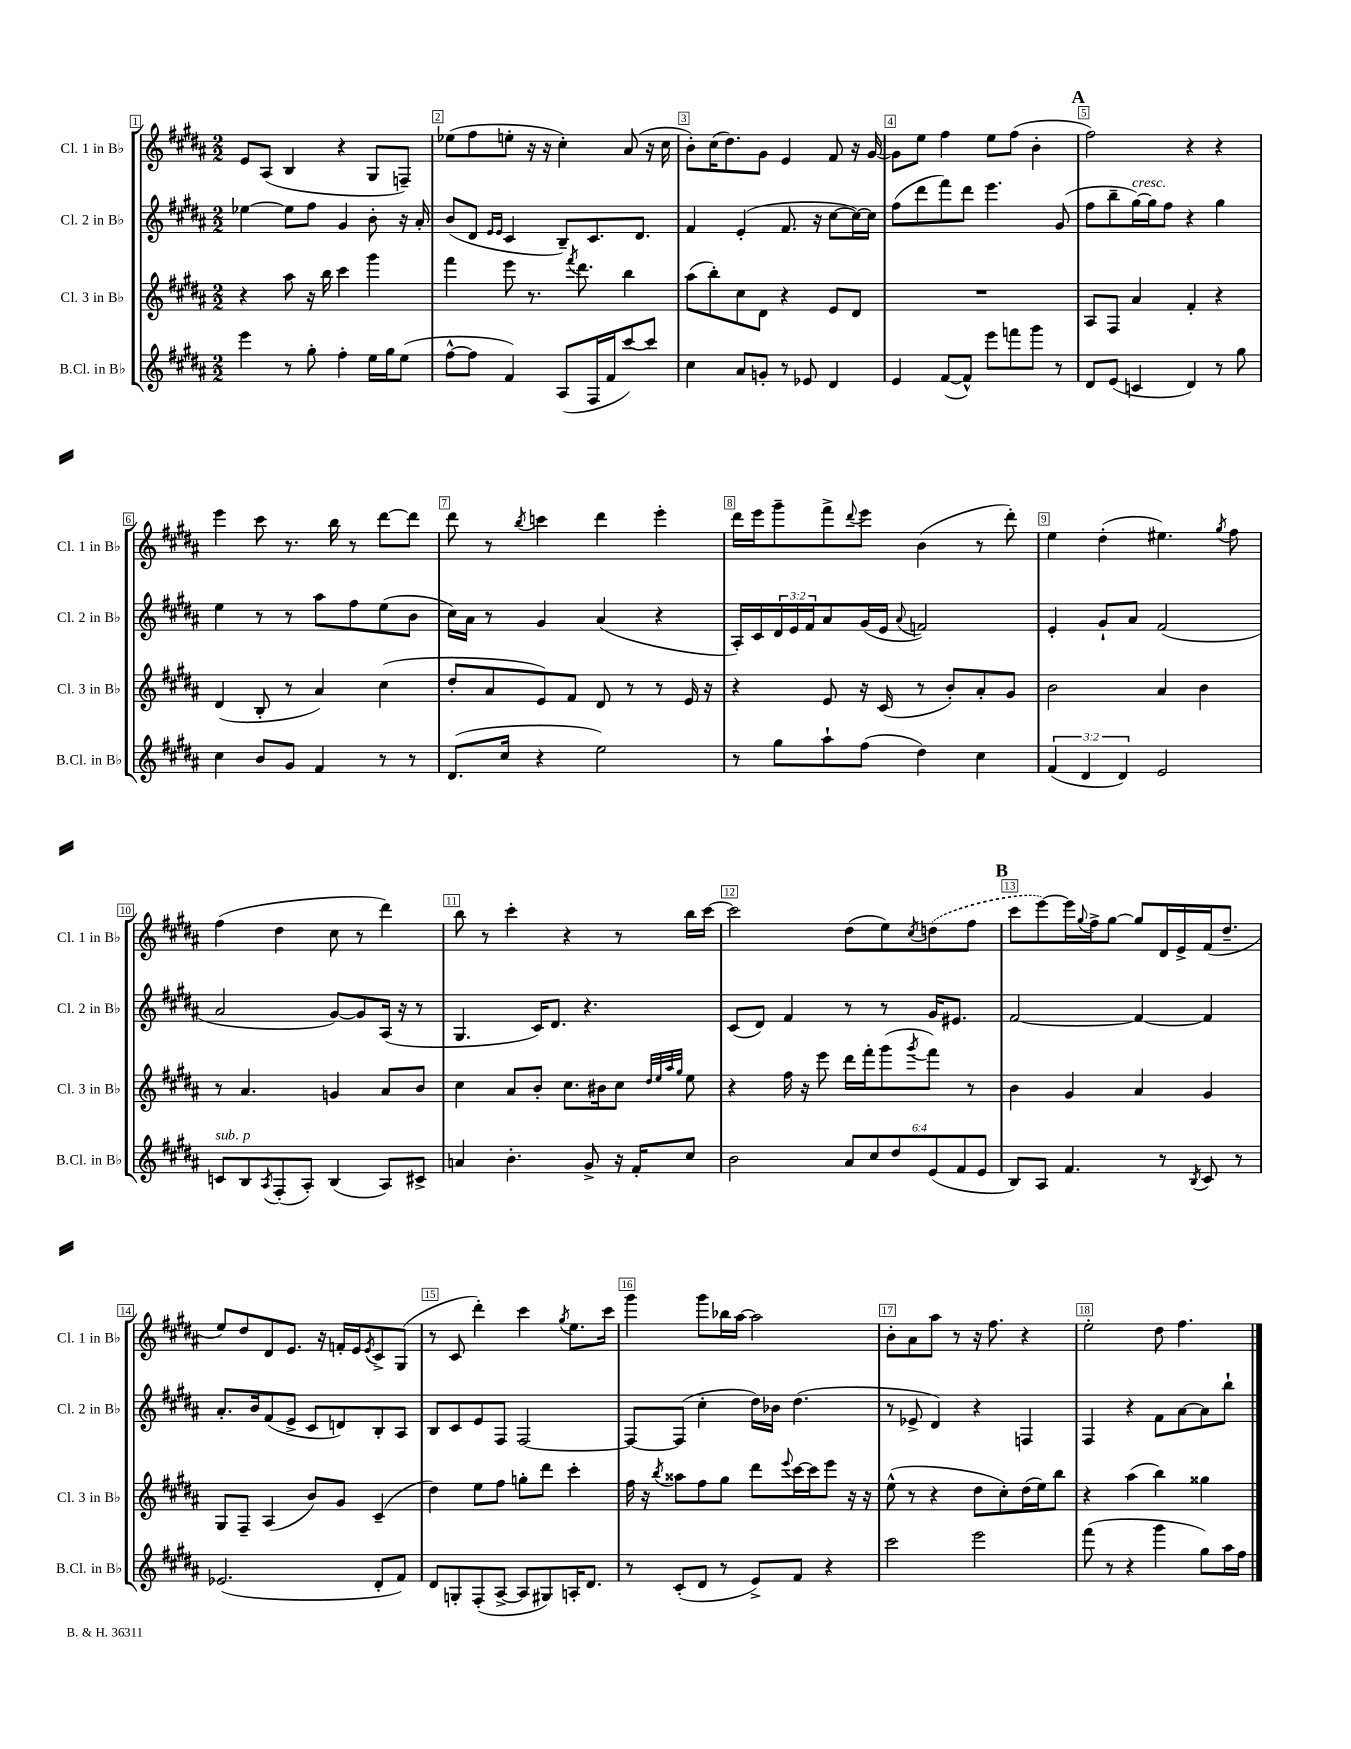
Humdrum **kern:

**kern	**kern	**kern	**kern
*staff4	*staff3	*staff2	*staff1
*clefG2	*clefG2	*clefG2	*clefG2
*k[f#c#g#d#a#]	*k[f#c#g#d#a#]	*k[f#c#g#d#a#]	*k[f#c#g#d#a#]
*M2/2	*M2/2	*M2/2	*M2/2
4eee	4r	[4ee-	8e
.	.	.	(8A#
8r	8aa#	8ee-]	4B
8gg#'	16r	8ff#	.
.	16bb	.	.
4ff#'	4ccc#	4g#	4r
16ee	4ggg#	8b'	8G#
16gg#	.	.	.
(8ee	.	16r	8F~)
.	.	16a#'	.
=	=	=	=
[8ff#^^	4fff#	(8b	(8ee-
8ff#]	.	8d#	8ff#
.	.	16qqe	.
.	.	16qqe	.
4f#)	8eee	4c#	8ee'
.	8.r	.	16r
.	.	.	16r
(8A#	.	8B~)	4cc#')
.	8qfff#	.	.
.	8.ddd#	.	.
16F#	.	8.c#	.
16f#	.	.	.
[8ccc#)	4bb	.	(8a#
.	.	8.d#	.
8ccc#]	.	.	16r
.	.	.	16cc#
=	=	=	=
4cc#	(8aa#	4f#	8b')
.	8bb')	.	(16cc#
.	.	.	8.dd#)
8a#	8cc#	(4e'	.
8g'	8d#	.	8g#
8r	4r	8.f#	4e
8e-	.	.	.
.	.	16r	.
4d#	8e	[8cc#	8f#
.	8d#	16cc#_)	16r
.	.	16cc#]	[16g#
=	=	=	=
4e	1r	(8ff#	8g#]
.	.	8ddd#	8ee
([8f#	.	8fff#)	4ff#
8f#^^])	.	8ddd#	.
8eee	.	4.eee	8ee
8fff	.	.	(8ff#
8ggg#	.	.	4b'
8r	.	(8g#	.
=	=	=	=
8d#	8A#	8ff#	2ff#)
(8e	8F#	8bb~	.
4c	4a#	[16gg#)	.
.	.	16gg#]	.
.	.	8ff#	.
4d#)	4f#'	4r	4r
8r	4r	4gg#	4r
8gg#	.	.	.
=	=	=	=
4cc#	(4d#	4ee	4eee
8b	8B'	8r	8ccc#
8g#	8r	8r	8.r
4f#	4a#)	8aa#	.
.	.	.	16bb
.	.	8ff#	8r
8r	(4cc#	(8ee	[8ddd#
8r	.	8b	8ddd#]
=	=	=	=
(8.d#	8dd#'	16cc#)	8ddd#
.	.	16a#	.
.	8a#	8r	8r
16cc#	.	.	.
.	.	.	8qbb
4r	8e)	4g#	4ccc
.	8f#	.	.
2ee)	8d#	(4a#	4ddd#
.	8r	.	.
.	8r	4r	4eee'
.	16e	.	.
.	16r	.	.
=	=	=	=
8r	4r	16A#')	16ddd#
.	.	16c#	16eee
8gg#	.	24d#	8ggg#~
.	.	24e	.
.	.	24f#	.
8aa#`	8e	8a#	8fff#^
.	.	.	8qqddd#
(8ff#	16r	(16g#	8eee
.	(16c#	16e	.
.	.	8qqa#	.
4dd#)	8r	2f)	(4b
.	8b')	.	.
4cc#	8a#'	.	8r
.	8g#	.	8ddd#')
=	=	=	=
(6f#	2b	4e'	4ee
6d#	.	.	.
.	.	8g#`	(4dd#'
6d#)	.	.	.
.	.	8a#	.
2e	4a#	(2f#	4.ee#)
.	4b	.	.
.	.	.	8qgg#
.	.	.	8ff#
=	=	=	=
8c	8r	2a#	(4ff#
8B	4.a#	.	.
8qA#	.	.	.
(8F#'	.	.	4dd#
8A#')	.	.	.
(4B	4g	[8g#)	8cc#
.	.	8g#]	8r
8A#)	8a#	(16A#	4ddd#)
.	.	16r	.
8c#^	8b	8r	.
=	=	=	=
4a	4cc#	4.G#	8bb
.	.	.	8r
4.b'	8a#	.	4ccc#'
.	8b'	16c#)	.
.	.	8.d#	.
.	8.cc#	.	4r
8g#^	.	4.r	.
.	16b#	.	.
16r	8cc#	.	8r
16f#'	.	.	.
.	32qqdd#	.	.
.	32qqee	.	.
.	32qqaa#	.	.
.	32qqgg#	.	.
8cc#	8ee	.	16bb
.	.	.	[16ccc#
=	=	=	=
2b	4r	(8c#	2ccc#]
.	.	8d#)	.
.	16ff#	4f#	.
.	16r	.	.
.	8eee	.	.
12a#	16ddd#	8r	(8dd#
.	16fff#'	.	.
12cc#	.	.	.
.	(8ggg#	8r	8ee)
12dd#	.	.	.
.	8qggg#	.	8qcc#
(12e	8fff#)	16g#	(8dd
.	.	8.e#	.
12f#	.	.	.
.	8r	.	8ff#
12e	.	.	.
=	=	=	=
8B)	4b	[2f#	8ccc#
8A#	.	.	[8eee)
4.f#	4g#	.	16eee]
.	.	.	8qqgg#
.	.	.	16ff#^
.	.	.	[8gg#
.	4a#	4f#_	8gg#]
8r	.	.	16d#
.	.	.	16e^
8qB	.	.	.
8c#	4g#	4f#]	(16f#
.	.	.	8.dd#~
8r	.	.	.
=	=	=	=
(2.e-	8G#	8.a#'	8ee)
.	8F#~	.	8dd#
.	.	16b	.
.	(4A#	(8f#	8d#
.	.	8e^	8.e
.	8b)	8c#	.
.	.	.	16r
.	8g#	8d)	16f'
.	.	.	16e
.	.	.	8qe
8d#'	(4c#~	8B'	8c#^
8f#)	.	8A#	(8G#
=	=	=	=
8d#	4dd#)	8B	8r
8G'	.	8c#	8c#
(8F#'	8ee	8e	4ddd#')
[8A#^	8ff#	8F#	.
8A#]	8gg'	[2F#	4ccc#
8G#)	8ddd#	.	.
.	.	.	8qgg#
16A'	4ccc#'	.	8.ee
8.d#	.	.	.
.	.	.	16ccc#
=	=	=	=
8r	16ff#	8F#_	4ggg#
.	16r	.	.
.	8qbb	.	.
(8c#'	8aa##	(8F#]	.
8d#	8ff#	4cc#'	8ggg#
8r	8gg#	.	16bb-
.	.	.	[16aa#
8e^)	8ddd#	16dd#)	2aa#]
.	.	16b-	.
.	8qqeee	.	.
8f#	[16ccc#	(4.dd#	.
.	16ccc#]	.	.
4r	8eee	.	.
.	16r	.	.
.	16r	.	.
=	=	=	=
2ccc#	(8ee^^	8r	8b'
.	8r	8e-^	8a#
.	4r	4d#)	8aa#
.	.	.	8r
2eee	8dd#	4r	16r
.	.	.	8.ff#
.	8cc#')	.	.
.	(16dd#	4F	4r
.	16ee)	.	.
.	8bb	.	.
=	=	=	=
(8fff#	4r	4F#	2ee'
8r	.	.	.
4r	(4aa#	4r	.
4ggg#	4bb)	8f#	8dd#
.	.	[8a#	4.ff#
8gg#)	4gg##	8a#]	.
16aa#	.	8bb`	.
16ff#	.	.	.
==	==	==	==
*-	*-	*-	*-
